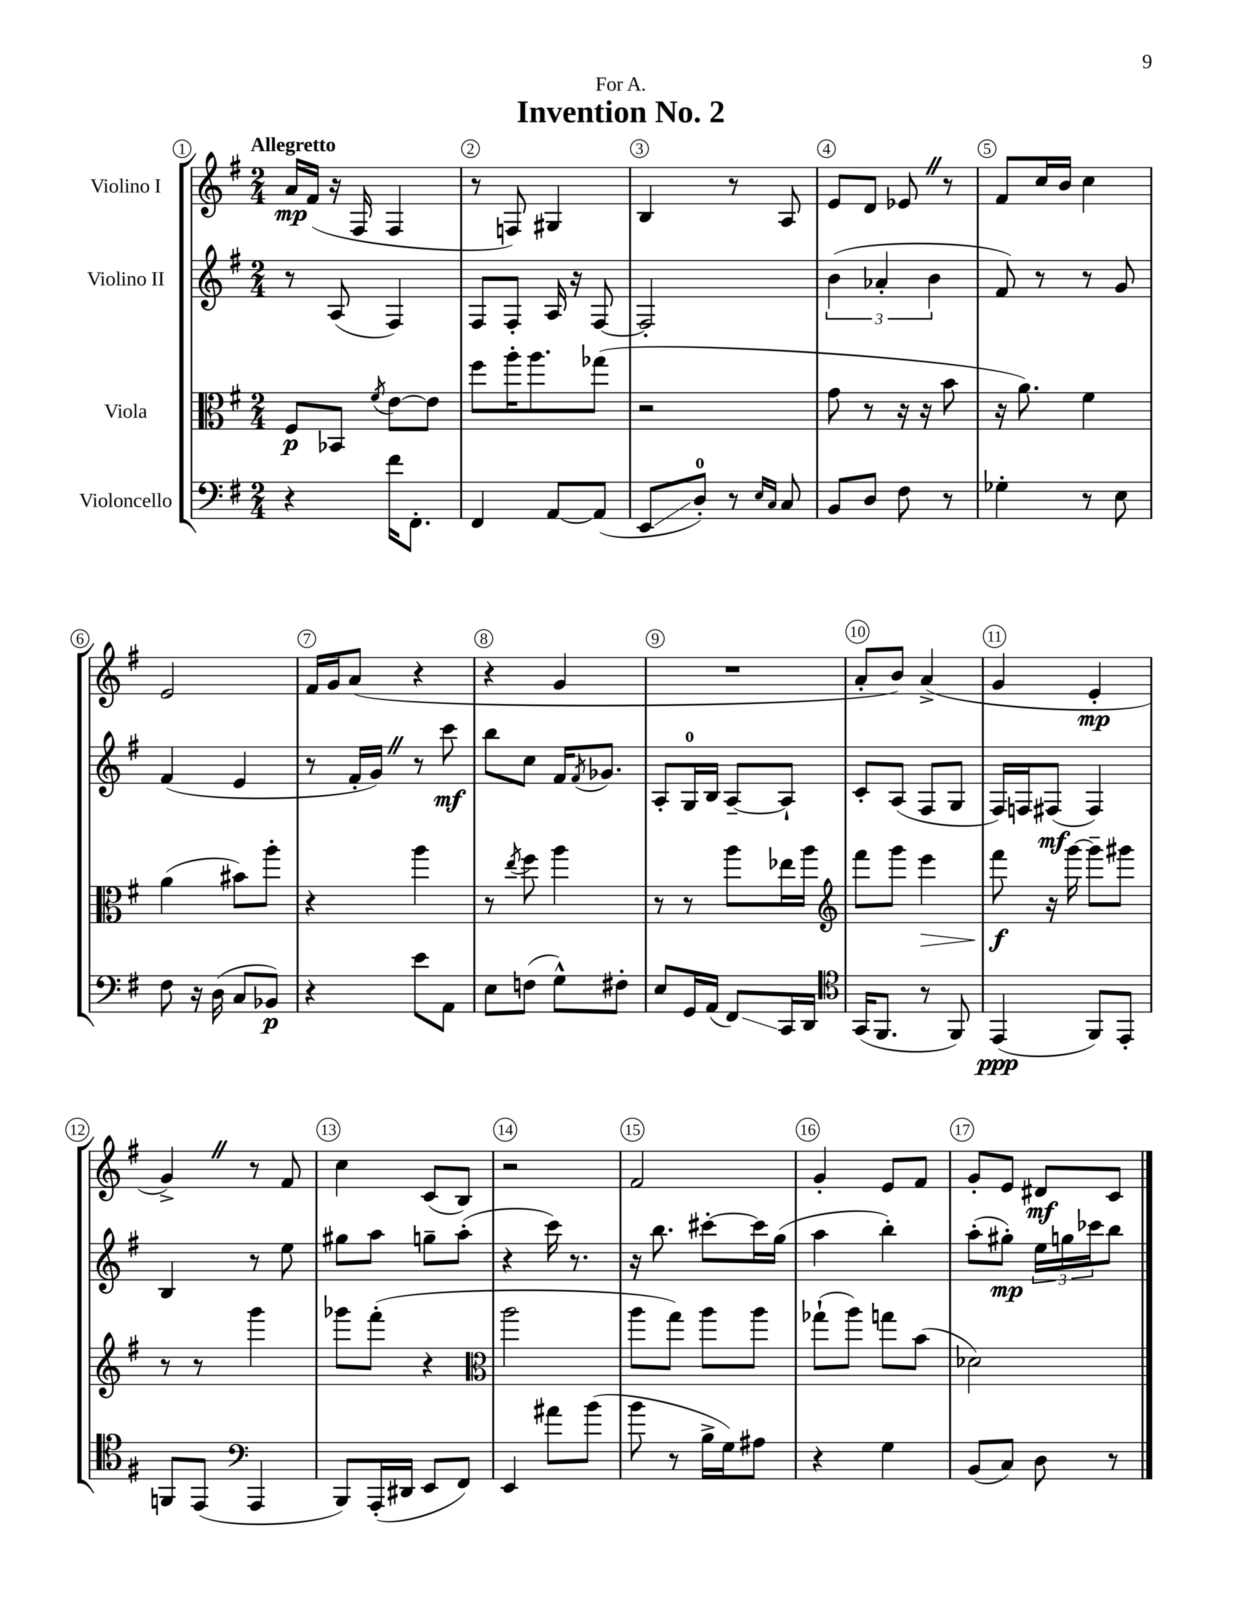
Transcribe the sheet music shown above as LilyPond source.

\header { title = "Invention No. 2" dedication = "For A." }
<<
\new StaffGroup <<
\new Staff = "s0" \with { instrumentName = "Violino I" } {
    \clef treble \key g \major \numericTimeSignature \time 2/4 \tempo "Allegretto"
    a'16\mp fis'16( r16 fis16 fis4 |
    r8 f8) gis4 |
    b4 r8 a8 |
    e'8 d'8 ees'8 \once \override BreathingSign.text = \markup { \musicglyph "scripts.caesura.straight" } \breathe r8 |
    fis'8 c''16 b'16 c''4 |
    e'2 |
    fis'16 g'16 a'8( r4 |
    r4 g'4 |
    R2 |
    a'8-. b'8) a'4->( |
    g'4 e'4-.\mp |
    g'4->) \once \override BreathingSign.text = \markup { \musicglyph "scripts.caesura.straight" } \breathe r8 fis'8 |
    c''4 c'8( b8) |
    r2 |
    fis'2 |
    g'4-. e'8 fis'8 |
    g'8-. e'8 dis'8\mf c'8 \bar "|." |
}
\new Staff = "s1" \with { instrumentName = "Violino II" } {
    \clef treble \key g \major \numericTimeSignature \time 2/4
    r8 a8( fis4) |
    fis8 fis8-. a16 r16 fis8~ |
    fis2-. |
    \tuplet 3/2 { b'4( aes'4-. b'4 } |
    fis'8) r8 r8 g'8 |
    fis'4( e'4 |
    r8 fis'16-. g'16) \once \override BreathingSign.text = \markup { \musicglyph "scripts.caesura.straight" } \breathe r8 c'''8\mf |
    b''8 c''8 fis'16 \acciaccatura { fis'8 } ges'8. |
    a8-. g16-0 b16 a8~-- a8-! |
    c'8-. a8( fis8 g8 |
    fis16) f16 fis8\mf( fis4) |
    b4 r8 e''8 |
    gis''8 a''8 g''8-- a''8-.( |
    r4 c'''16) r8. |
    r16 b''8. cis'''8~-. cis'''16 g''16( |
    a''4 b''4-.) |
    a''8-.( gis''8-.\mp) \tuplet 3/2 { e''16 g''16 ces'''16 } b''8 \bar "|." |
}
\new Staff = "s2" \with { instrumentName = "Viola" } {
    \clef alto \key g \major \numericTimeSignature \time 2/4
    fis8\p bes,8 \acciaccatura { fis'8 } e'8~ e'8 |
    fis''8 a''16-. a''8. ges''8( |
    r2 |
    g'8 r8 r16 r16 b'8 |
    r16 a'8.) fis'4 |
    a'4( bis'8) a''8-. |
    r4 a''4 |
    r8 \acciaccatura { e''8 } fis''8 a''4 |
    r8 r8 a''8 ees''16 a''16 |
    \clef treble fis'''8 g'''8 e'''4\> |
    fis'''8\f\! r16 g'''16~ g'''8-- gis'''8 |
    r8 r8 g'''4 |
    ges'''8 fis'''8-.( r4 |
    \clef alto a''2 |
    a''8 g''8) a''8 a''8 |
    ges''8-!( a''8) g''8 b'8( |
    des'2) \bar "|." |
}
\new Staff = "s3" \with { instrumentName = "Violoncello" } {
    \clef bass \key g \major \numericTimeSignature \time 2/4
    r4 fis'16 fis,8.-. |
    fis,4 a,8~ a,8( |
    e,8\glissando d8-0-.) r8 \grace { e16 c16 } c8 |
    b,8 d8 fis8 r8 |
    ges4-. r8 e8 |
    fis8 r16 d16( c8 bes,8\p) |
    r4 e'8 a,8 |
    e8 f8( g8-^) fis8-. |
    e8 g,16 a,16( fis,8\glissando) c,16 d,16 |
    \clef tenor g,16( fis,8. r8 fis,8) |
    e,4\ppp( fis,8) e,8-. |
    f,8 e,8( \clef bass a,,4 |
    b,,8) a,,16-.( dis,16 e,8 fis,8) |
    e,4 ais'8 b'8( |
    b'8 r8 b16-> g16) ais8 |
    r4 g4 |
    b,8( c8) d8 r8 \bar "|." |
}
>>
>>
\layout { \context { \Score \override BarNumber.break-visibility = ##(#f #t #t) barNumberVisibility = #all-bar-numbers-visible \override BarNumber.stencil = #(make-stencil-circler 0.1 0.3 ly:text-interface::print) } }
